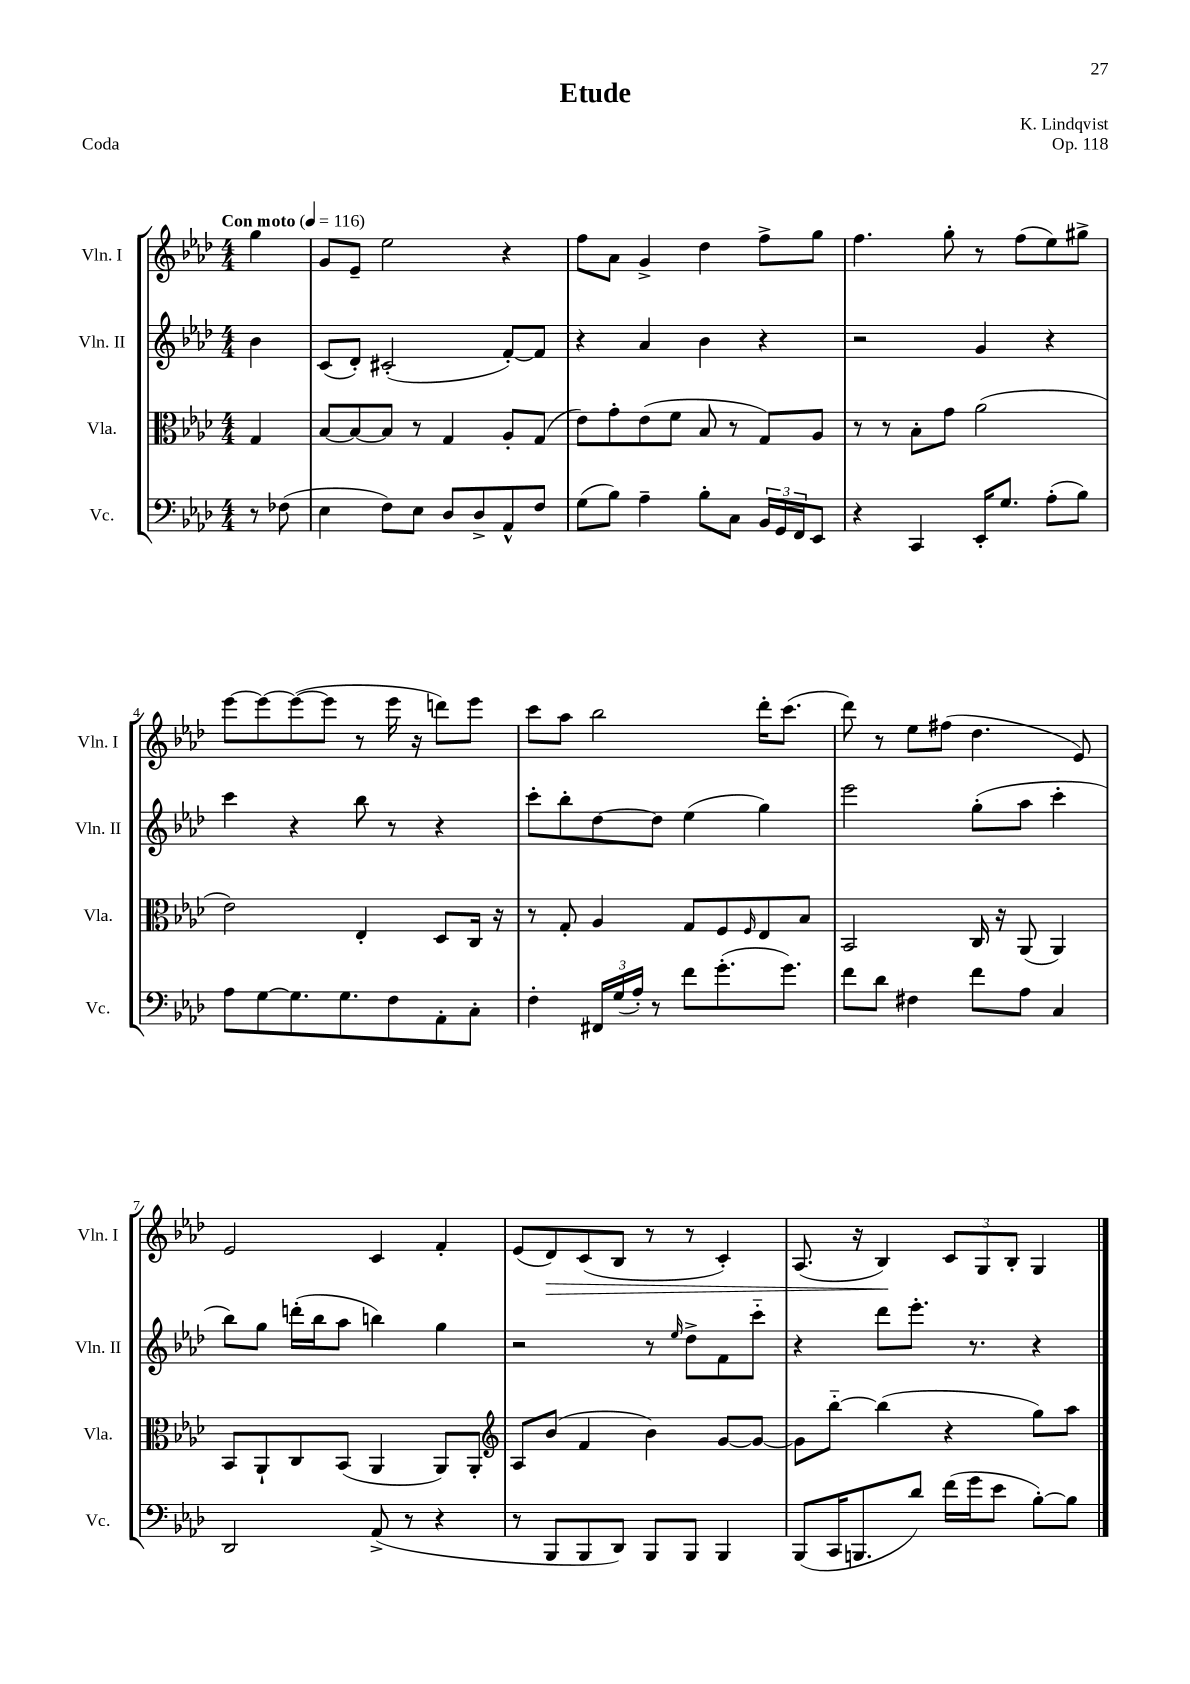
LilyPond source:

\header { title = "Etude" composer = "K. Lindqvist" opus = "Op. 118" piece = "Coda" }
<<
\new StaffGroup <<
\new Staff = "s0" \with { instrumentName = "Vln. I" shortInstrumentName = "Vln. I" } {
    \clef treble \key aes \major \numericTimeSignature \time 4/4 \partial 4 \tempo "Con moto" 4 = 116
    g''4 |
    g'8 ees'8-- ees''2 r4 |
    f''8 aes'8 g'4-> des''4 f''8-> g''8 |
    f''4. g''8-. r8 f''8( ees''8) gis''8-> |
    ees'''8~ ees'''8~ ees'''8~( ees'''8 r8 ees'''16 r16 d'''8) ees'''8 |
    c'''8 aes''8 bes''2 des'''16-. c'''8.( |
    des'''8) r8 ees''8 fis''8( des''4. ees'8) |
    ees'2 c'4 f'4-. |
    ees'8( des'8\>) c'8( bes8 r8 r8 c'4-.) |
    aes8.( r16 bes4\!) \tuplet 3/2 { c'8 g8 bes8-. } g4 \bar "|." |
}
\new Staff = "s1" \with { instrumentName = "Vln. II" shortInstrumentName = "Vln. II" } {
    \clef treble \key aes \major \numericTimeSignature \time 4/4 \partial 4
    bes'4 |
    c'8( des'8-.) cis'2-.( f'8~-.) f'8 |
    r4 aes'4 bes'4 r4 |
    r2 g'4 r4 |
    c'''4 r4 bes''8 r8 r4 |
    c'''8-. bes''8-. des''8~ des''8 ees''4( g''4) |
    ees'''2 g''8-.( aes''8 c'''4-. |
    bes''8) g''8 d'''16-.( bes''16 aes''8 b''4) g''4 |
    r2 r8 \grace { ees''16 } des''8-> f'8 c'''8-_ |
    r4 des'''8 ees'''8.-. r8. r4 \bar "|." |
}
\new Staff = "s2" \with { instrumentName = "Vla." shortInstrumentName = "Vla." } {
    \clef alto \key aes \major \numericTimeSignature \time 4/4 \partial 4
    g4 |
    bes8~ bes8~ bes8 r8 g4 aes8-. g8( |
    ees'8) g'8-. ees'8( f'8 bes8 r8 g8) aes8 |
    r8 r8 bes8-. g'8 aes'2( |
    ees'2) ees4-. des8 c16 r16 |
    r8 g8-. aes4 g8 f8 \grace { f16 } ees8 bes8 |
    bes,2 c16 r16 aes,8( aes,4) |
    bes,8 aes,8-! c8 bes,8( aes,4 aes,8) aes,8-. |
    \clef treble aes8 bes'8( f'4 bes'4) g'8~ g'8~ |
    g'8 bes''8~-_ bes''4( r4 g''8) aes''8 \bar "|." |
}
\new Staff = "s3" \with { instrumentName = "Vc." shortInstrumentName = "Vc." } {
    \clef bass \key aes \major \numericTimeSignature \time 4/4 \partial 4
    r8 fes8( |
    ees4 f8) ees8 des8 des8-> aes,8-^ f8 |
    g8( bes8) aes4-- bes8-. c8 \tuplet 3/2 { bes,16 g,16 f,16 } ees,8 |
    r4 c,4 ees,16-. g8. aes8-.( bes8) |
    aes8 g8~ g8. g8. f8 aes,8-. c8-. |
    f4-. \tuplet 3/2 { fis,16 g16( aes16-.) } r8 f'8 g'8.-.( g'8.) |
    f'8 des'8 fis4 f'8 aes8 c4 |
    des,2 aes,8->( r8 r4 |
    r8 bes,,8 bes,,8 des,8) bes,,8 bes,,8 bes,,4 |
    bes,,8( c,16 b,,8. des'8) f'16( g'16 ees'8 bes8~-.) bes8 \bar "|." |
}
>>
>>
